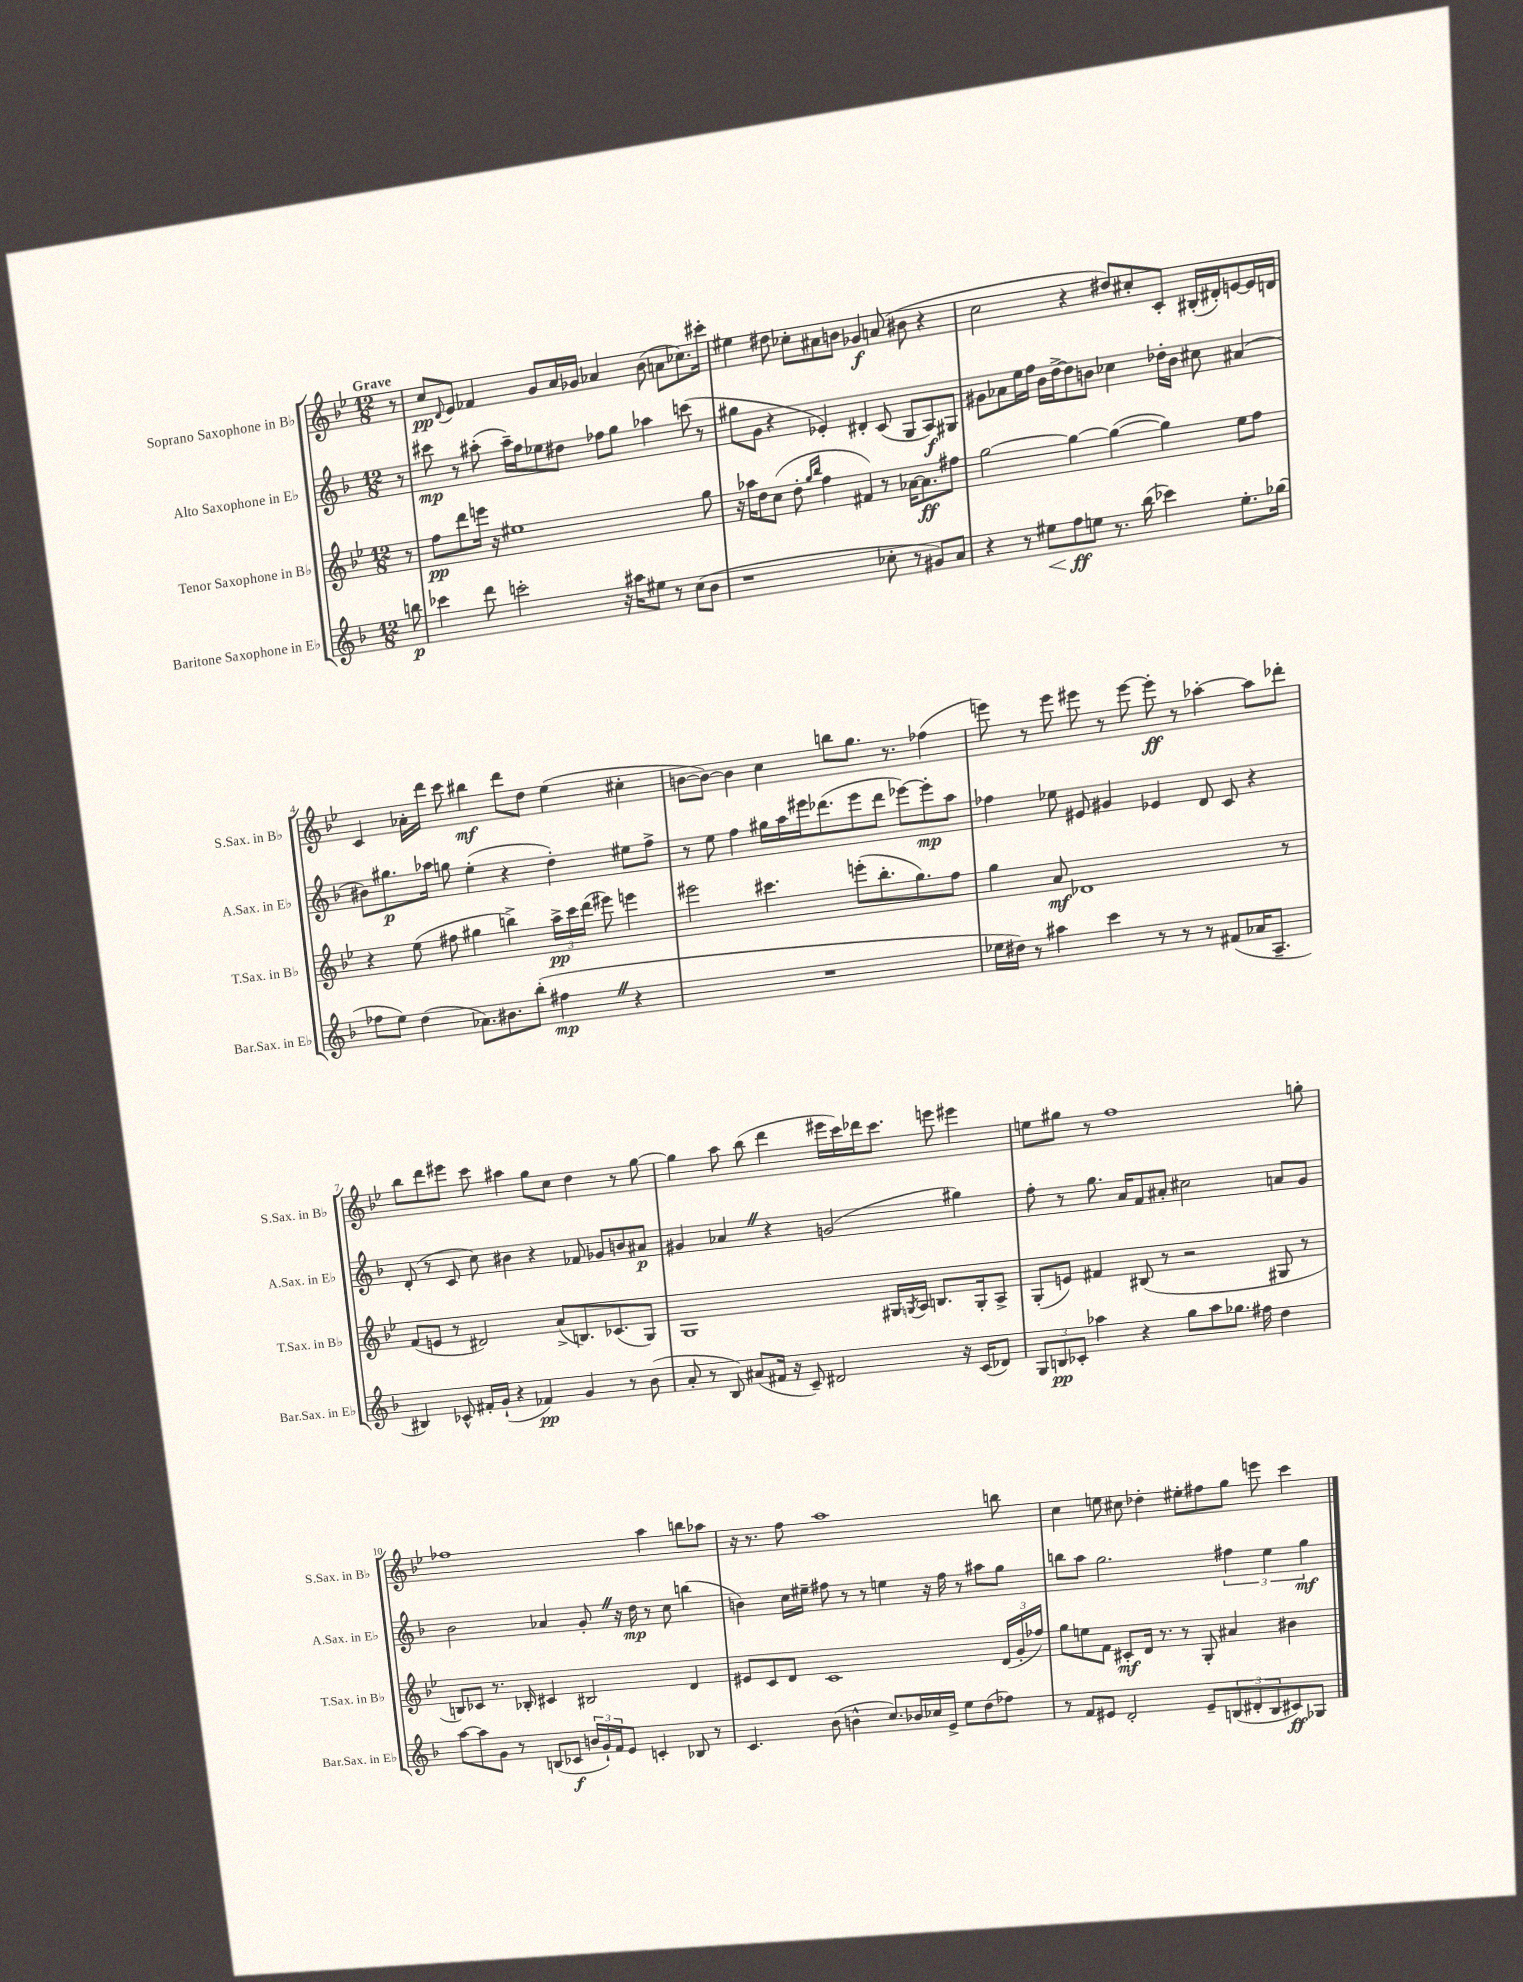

**kern	**dynam	**kern	**dynam	**kern	**dynam	**kern	**dynam
*part4	*part4	*part3	*part3	*part2	*part2	*part1	*part1
*staff4	*staff4	*staff3	*staff3	*staff2	*staff2	*staff1	*staff1
*I"Baritone Saxophone in E♭	*	*I"Tenor Saxophone in B♭	*	*I"Alto Saxophone in E♭	*	*I"Soprano Saxophone in B♭	*
*I'Bar.Sax. in E♭	*	*I'T.Sax. in B♭	*	*I'A.Sax. in E♭	*	*I'S.Sax. in B♭	*
*clefG2	*	*clefG2	*	*clefG2	*	*clefG2	*
*k[b-]	*	*k[b-e-]	*	*k[b-]	*	*k[b-e-]	*
*M12/8	*	*M12/8	*	*M12/8	*	*M12/8	*
=	=	=	=	=	=	=	=
!	!	!	!	!	!	!LO:TX:a:B:t=Grave	!
8bbn\	p	8r	.	8r	.	8r	.
=1	=1	=1	=1	=1	=1	=1	=1
4ccc-X\	.	8ff\L	pp	8ccc#X\	mp	8cc/L	pp
.	.	.	.	.	.	8qqd/	.
.	.	8ddd\	.	8r	.	8e-/J	.
8ddd\	.	16eeen\Jk	.	(8aa#X'\	.	4f-X/	.
.	.	16r	.	.	.	.	.
2cccn'\	.	1ee#X	.	16aa#~\LL)	.	.	.
.	.	.	.	16ff\J	.	.	.
.	.	.	.	8ee-X\	.	8g/L	.
.	.	.	.	8dd#X\J	.	16a/L	.
.	.	.	.	.	.	16g-X/JJ	.
.	.	.	.	8ff-X\L	.	4a-X/	.
16r	.	.	.	8gg\J	.	.	.
16aa#X\KL	.	.	.	.	.	.	.
8ee#X\J	.	.	.	4aa-X\	.	(8b-\	.
8r	.	.	.	.	.	8an\L	.
(8cc\L	.	.	.	(8cccn\	.	8.cc-X\)	.
8b-\J	.	8gg\	.	8r	.	.	.
.	.	.	.	.	.	16ccc#X'\Jk	.
=2	=2	=2	=2	=2	=2	=2	=2
1r	.	16r	.	8gg#X\L	.	4ee#X\	.
.	.	16aa-X\KL	.	.	.	.	.
.	.	8dd\	.	8g\J	.	.	.
.	.	(8cc\J	.	4r	.	8dd#X\	.
.	.	8dd'\	.	.	.	8cc-X'\L	.
.	.	16qqgg/LL	.	.	.	.	.
.	.	16qqbb-/JJ	.	.	.	.	.
.	.	4ff\	.	4e-X'/)	.	8a#X\	.
.	.	.	.	.	.	8bn\J	.
.	.	4f#X/)	.	4d#X'/	.	4g-X/	f
8cc-X'\	.	8r	.	(8c/	.	(8an/	.
8r	.	[16a-X\KL	.	8G/L	.	8b#X\	.
.	.	8.a-\]	ff	.	.	.	.
8g#X/L)	.	.	.	8A/)	f	4r	.
8a/J	.	8ff#X\J	.	8G#X/J	.	.	.
=3	=3	=3	=3	=3	=3	=3	=3
4r	.	[2gg\	.	8g#X\L	.	2cc\	.
.	.	.	.	8a-X\	.	.	.
8r	.	.	.	16ee\L	.	.	.
.	.	.	.	16ff\JJ	.	.	.
!	!LO:HP:b	!	!	!	!	!	!
8ee#X\L	<	.	.	16b-\LL	.	.	.
.	.	.	.	[16dd^\J	.	.	.
8ff\	ff	4gg\_	.	8dd\]	.	4r	.
8een\J	[	.	.	8bn\J	.	.	.
8.r	.	(4gg\_	.	4cc-X\	.	8dd#X/L)	.
.	.	.	.	.	.	8cc#X'/	.
(16bb-\	.	.	.	.	.	.	.
4ccc-X\)	.	4gg\])	.	16dd-X'\LL	.	8c'/J	.
.	.	.	.	16b\JJ	.	.	.
.	.	.	.	8cc#X\	.	(16B#X'/LL	.
.	.	.	.	.	.	16d#X'/J)	.
8.ee'\L	.	8ee-\L	.	(4a#X/	.	[8en/	.
.	.	8ff\J	.	.	.	16e/L]	.
(16gg-X\Jk	.	.	.	.	.	16dn/JJ	.
!!LO:LB:g=z
=4	=4	=4	=4	=4	=4	=4	=4
8ff-X\L	.	4r	.	8b#X\L)	.	4c/	.
8ee\J)	.	.	.	8.gg#X\	p	.	.
(4dd\	.	(8ee-\	.	.	.	16a-X'\LL	.
.	.	.	.	16aa-X\Jk	.	16ddd\JJ	.
.	.	8ff#X\	.	8ggn\	.	8ccc\	.
8.a-X\L)	.	4gg#X\	.	(4ee'\	.	4bb#X\	mf
8.b#X\	.	.	.	.	.	.	.
.	.	4bbn^\)	.	4r	.	8ddd\L	.
(8bb-'\J	.	.	.	.	.	8dd\J	.
4ff#XZ\	mp	24aa^\LL	pp	4dd'\)	.	(4ee-\	.
.	.	24ccc\	.	.	.	.	.
.	.	(24ddd\JJ	.	.	.	.	.
.	.	8eee#X\)	.	.	.	.	.
4r	.	4eeen\	.	8ee#X\L	.	4cc#X'\	.
.	.	.	.	8ff^\J	.	.	.
=5	=5	=5	=5	=5	=5	=5	=5
1.r	.	2eee#X\	.	8r	.	[8bn\L	.
.	.	.	.	8ee\	.	8b\J_)	.
.	.	.	.	4ff\	.	4b\]	.
.	.	4.ccc#X\	.	16gg#X\LL	.	4cc\	.
.	.	.	.	16aa\	.	.	.
.	.	.	.	16eee#X\J	.	.	.
.	.	.	.	(8.ddd-X\	.	.	.
.	.	.	.	.	.	8bbn\L	.
.	.	(8eeen'\L	.	8eee#\	.	8.gg\J	.
.	.	8.bb-'\	.	8ddd-\J	.	.	.
.	.	.	.	.	.	8.r	.
.	.	.	.	[8eee-X\L)	.	.	.
.	.	8.gg\)	.	.	.	.	.
.	.	.	.	8eee-'\]	mp	(4ff-X\	.
.	.	8ff\J	.	8aa\J	.	.	.
=6	=6	=6	=6	=6	=6	=6	=6
16ee-X\LL	.	4gg\	.	4ff-X\	.	8eeen\)	.
16dd#X\JJ)	.	.	.	.	.	.	.
8r	.	.	.	.	.	8r	.
4aa#X\	.	8a/	mf	8ee-X\	.	8eee\	.
.	.	1d-X	.	8e#X/	.	8eee#X\	.
4ccc\	.	.	.	4g#X/	.	8r	.
.	.	.	.	.	.	[8eee#\	.
8r	.	.	.	4e-X/	.	8eee#'\]	ff
8r	.	.	.	.	.	8r	.
8r	.	.	.	8d/	.	[4aa-X'\	.
(8f#X/L	.	.	.	8c/	.	.	.
16a-X/K	.	.	.	4r	.	8aa-\L]	.
8.A~/J	.	.	.	.	.	.	.
.	.	8r	.	.	.	8ddd-X'\J	.
!!LO:LB:g=z
=7	=7	=7	=7	=7	=7	=7	=7
4B#X/)	.	(8f/L	.	(8d'/	.	8bb-\L	.
.	.	8en/J	.	8r	.	8ddd\	.
8c-X^^/	.	8r	.	8c/	.	8eee#X\J	.
16f#X'/LL	.	2d#X/)	.	8cc\)	.	8ccc\	.
(16g`/JJ	.	.	.	.	.	.	.
4r	.	.	.	4b#X\	.	4aa#X\	.
4f-X/)	pp	.	.	4r	.	8gg\L	.
.	.	(8a^/L	.	.	.	8cc\J	.
4g/	.	8.Bn/)	.	8f-X/	.	4dd\	.
.	.	.	.	8g-X/L	.	.	.
.	.	(8.c-X/	.	.	.	.	.
8r	.	.	.	8bn/	.	8r	.
(8b-\	.	8G/J)	.	8a#X/J	p	[8gg\	.
=8	=8	=8	=8	=8	=8	=8	=8
8a'/	.	1G	.	4g#X/	.	4gg\]	.
8r	.	.	.	.	.	.	.
8B-/)	.	.	.	4a-XZ/	.	8aa\	.
(8a#X/L	.	.	.	.	.	(8bb-\	.
16f#X/Jk	.	.	.	4r	.	4ddd\	.
16r	.	.	.	.	.	.	.
8c~/)	.	.	.	.	.	.	.
2d#X/	.	.	.	(2gn/	.	16eee#X\LL	.
.	.	.	.	.	.	16ccc\)	.
.	.	.	.	.	.	16ddd-X\J	.
.	.	.	.	.	.	8.ccc\J	.
.	.	16G#X/LL	.	.	.	.	.
.	.	8qGn/	.	.	.	.	.
.	.	16A/JJ	.	.	.	.	.
.	.	8.Bn/L	.	.	.	8eeen\	.
16r	.	.	.	4gg#X\)	.	4eee#X\	.
(16c/KL	.	16G'/k	.	.	.	.	.
8d-X/J)	.	8A^/J	.	.	.	.	.
=9	=9	=9	=9	=9	=9	=9	=9
12G/L	.	(8G'/L	.	8ff'\	.	8een\L	.
12Bn/	pp	.	.	.	.	.	.
.	.	8en/J)	.	8r	.	8gg#X\J	.
12c-X'/J	.	.	.	.	.	.	.
4aa-X\	.	4f#X/	.	8.gg\	.	8r	.
.	.	.	.	.	.	1ff	.
.	.	.	.	16a/KL	.	.	.
4r	.	(8B#X/	.	8f/	.	.	.
.	.	8r	.	8a#X'/J	.	.	.
8gg\L	.	2r	.	2cc#X\	.	.	.
8aa-\	.	.	.	.	.	.	.
8.gg-X\J	.	.	.	.	.	.	.
16ff#X\	.	.	.	.	.	.	.
4dd\	.	8G#X/	.	8an/L	.	.	.
.	.	8r	.	8g/J	.	8ggn'\	.
!!LO:LB:g=z
=10	=10	=10	=10	=10	=10	=10	=10
[8aa\L	.	8Bn/L)	.	2b-\	.	1ff-X	.
8aa\]	.	8c-X/J	.	.	.	.	.
8g\J	.	8.r	.	.	.	.	.
8r	.	.	.	.	.	.	.
.	.	16B-X'/	.	.	.	.	.
(8Bn/L	.	4c#X/	.	4a-X/	.	.	.
8c-X/J	f	.	.	.	.	.	.
24bn/LL	.	2B#X/	.	8g'Z/	.	.	.
24g`/)	.	.	.	.	.	.	.
24f/J	.	.	.	.	.	.	.
8e/J	.	.	.	16r	.	.	.
.	.	.	.	16dd\	mp	.	.
4cn'/	.	.	.	8r	.	4aa\	.
.	.	.	.	8cc\	.	.	.
8B-X/	.	4d/	.	(4bbn\	.	8bbn\L	.
8r	.	.	.	.	.	8aa-X\J	.
=11	=11	=11	=11	=11	=11	=11	=11
4.c/	.	8e#X/L	.	4bn\)	.	16r	.
.	.	.	.	.	.	8.r	.
.	.	8c/	.	.	.	.	.
.	.	8d/J	.	16cc\LL	.	8ff\	.
.	.	.	.	16ee#X~\JJ	.	.	.
(8b-\	.	1c	.	8ff#X\	.	1aa	.
4bn^^\	.	.	.	8r	.	.	.
.	.	.	.	8r	.	.	.
8.cc/L)	.	.	.	4een\	.	.	.
16b-X/L	.	.	.	.	.	.	.
16cc-X/	.	.	.	16r	.	.	.
16e^/JJ	.	.	.	16ff#\	.	.	.
8ee\L	.	.	.	8r	.	.	.
(8dd\	.	.	.	8aa#X\L	.	.	.
8ff-X\J)	.	(24d/LL	.	8gg\J	.	8bbn\	.
.	.	24g'/	.	.	.	.	.
.	.	24ff-X/JJ)	.	.	.	.	.
=12	=12	=12	=12	=12	=12	=12	=12
8r	.	8gg\L	.	8bbn\L	.	4cc\	.
8f/L	.	8een\	.	8aa\J	.	.	.
8e#X/J	.	8f\J	.	2.gg\	.	8een\	.
2d'/	.	8c#X'/L	mf	.	.	8cc#X\	.
.	.	16d/Jk	.	.	.	4dd-X'\	.
.	.	8.r	.	.	.	.	.
.	.	8r	.	.	.	8ee#X'\L	.
8e#~/L	.	8G'/	.	.	.	8ff#X\	.
(12Bn/	.	4a#X/	.	6ff#X\	.	8gg\J	.
12d#X'/	.	.	.	.	.	.	.
.	.	.	.	.	.	8eeen\	.
12B/	.	.	.	6ee\	.	.	.
8c#X/)	ff	4b#X\	.	.	.	4ccc\	.
.	.	.	.	6gg\	mf	.	.
8G-X/J	.	.	.	.	.	.	.
==	==	==	==	==	==	==	==
*-	*-	*-	*-	*-	*-	*-	*-
